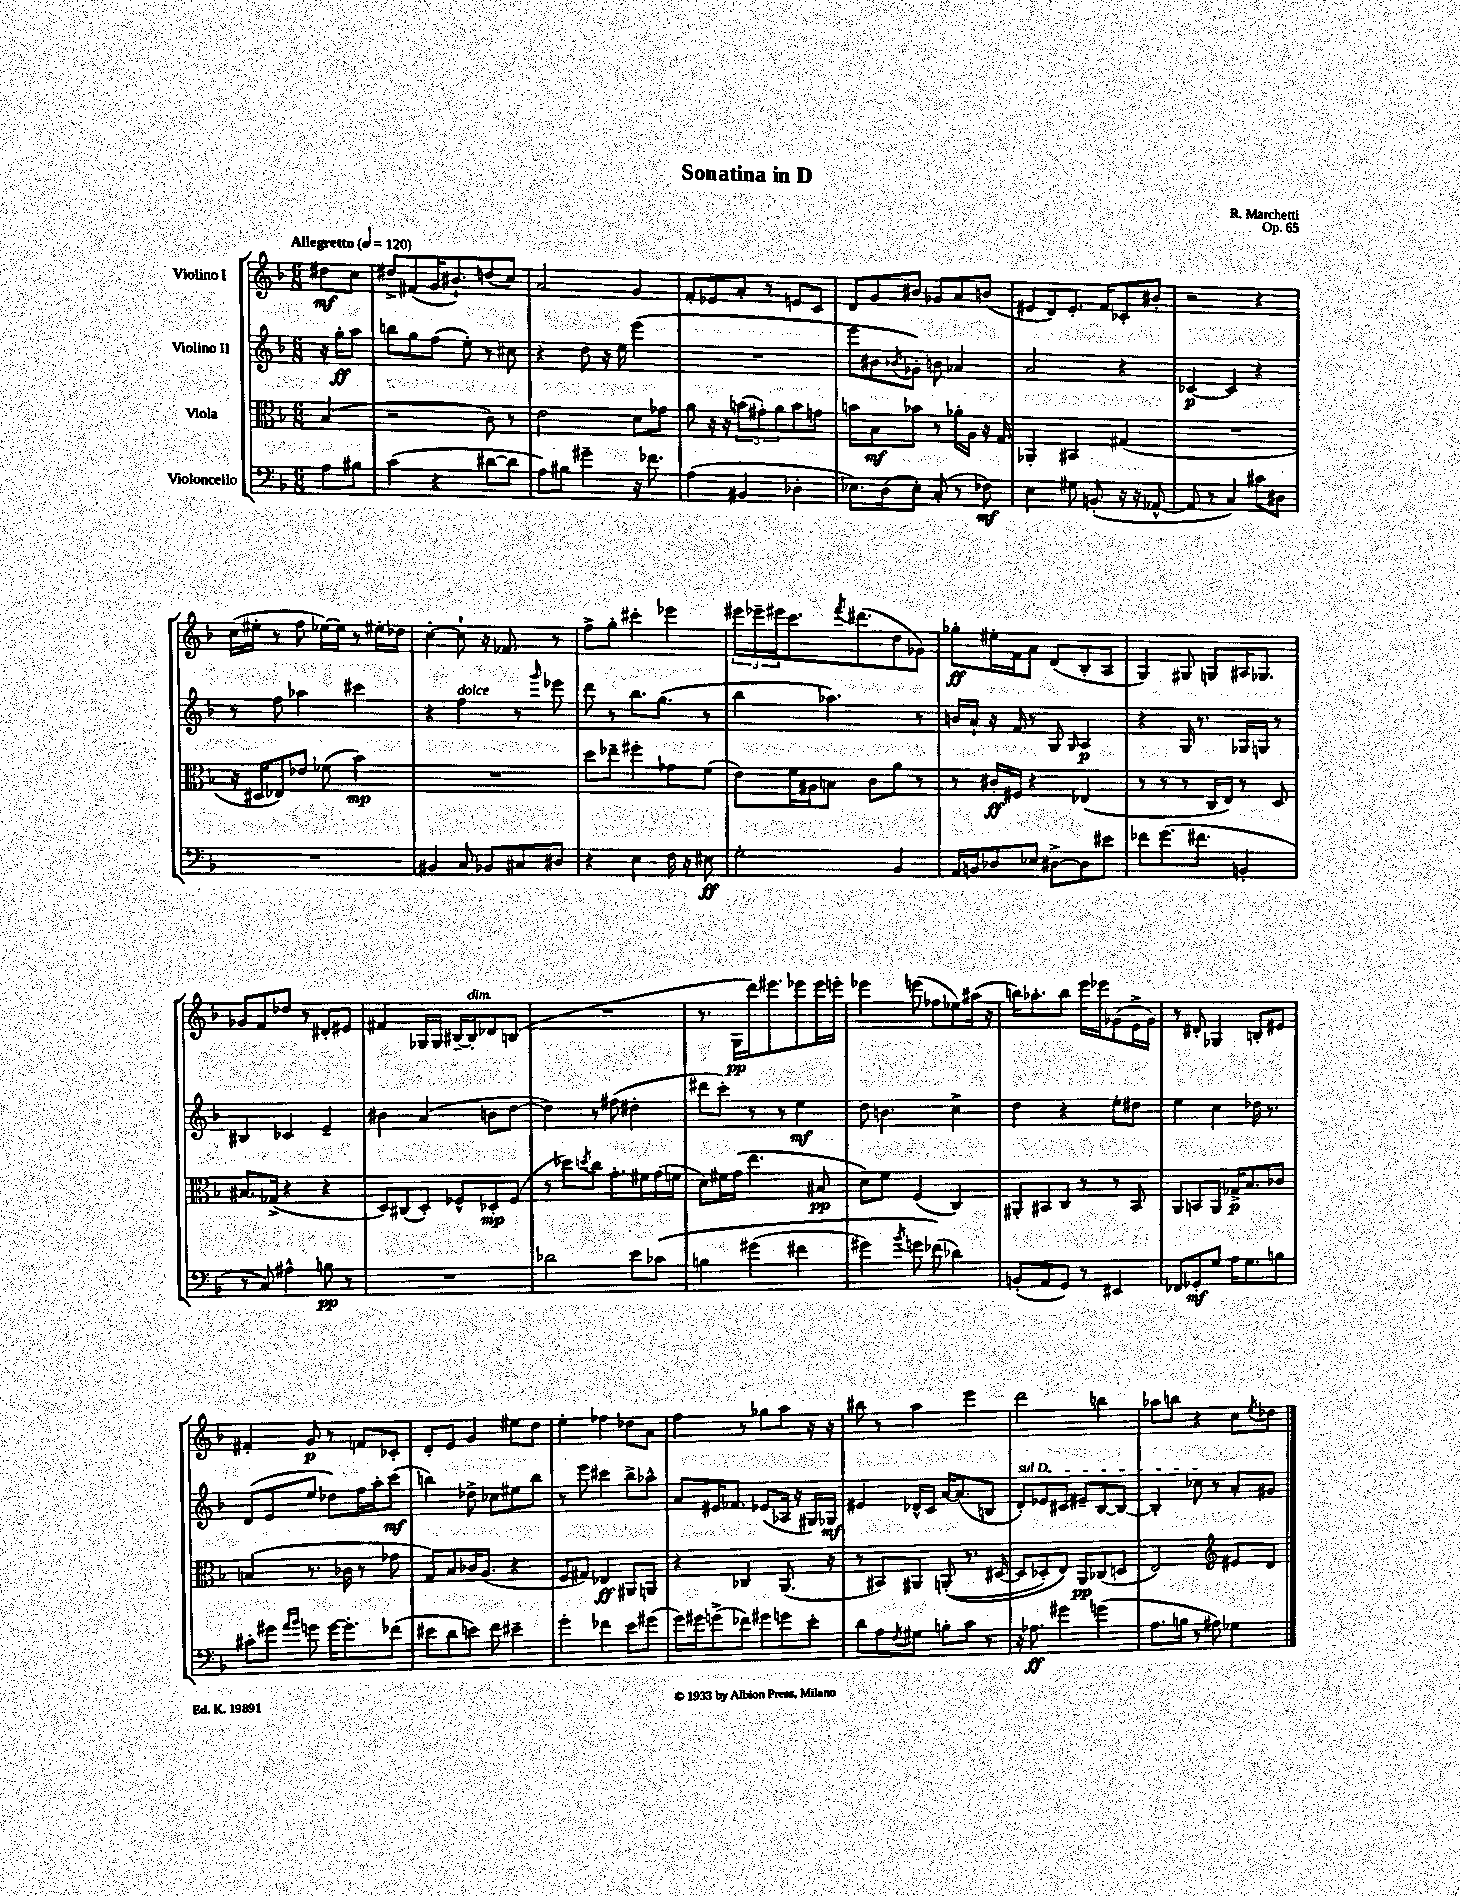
\header { title = "Sonatina in D" composer = "R. Marchetti" opus = "Op. 65" }
<<
\new StaffGroup <<
\new Staff = "s0" \with { instrumentName = "Violino I" } {
    \clef treble \key f \major \numericTimeSignature \time 6/8 \partial 4 \tempo "Allegretto" 4 = 120
    dis''8\mf c''8 |
    dis''8-> fis'8( g'16 bis'8.-!) d''8( c''8) |
    a'2 g'4 |
    f'8-. ees'8 a'8-. r8 e'8 c'8 |
    d'8 g'8 bis'8 ges'8 a'8 b'8( |
    eis'8 d'8) eis'8.-. f'16 ces'8-. bis'8-. |
    r2 r4 |
    c''16( eis''16-. r8 f''8 ees''16~) ees''16 r8 eis''16-. des''16 |
    c''4~-. c''8-! r16 fes'8. r8 |
    f''8-> g''8-. cis'''4-. ees'''4 |
    \tuplet 3/2 { eis'''16 ees'''16-- eis'''16 } c'''8. \acciaccatura { f'''8 } dis'''8.( d''8 ges'8) |
    ges''8-.\ff eis''16-. f'16 a'8 d'8( bes8-. a8 |
    g4) gis8 g8 ais16 ges8. |
    ges'8 f'8 des''8 r8 dis'8-. eis'8 |
    fis'4 ges16 ges16 bis16~-- bis16-.^\markup { \italic "dim." } des'8 b8( |
    R2. |
    r8. g16\pp d'''16) eis'''8. ees'''8 ees'''16 e'''16-. |
    ees'''4 e'''8( fes''8 ees''8) ais''16( r16 |
    b''16) aes''8.-. b''8 e'''16 ees'''16 ges'8( e'16-> ges'16) |
    r8 dis'8-. ges4 b8-. eis'8 |
    fis'4-. g'8\p r8 f'8 ces'8-. |
    d'8-. e'8 g'4 eis''8 d''8 |
    e''4-. fes''4 des''8 a'8 |
    f''4 r8 ges''8 a''8 r16 r16 |
    bis''8 r8 a''4 e'''4 |
    d'''2 b''4 |
    aes''8 b''8 r4 c''8 \acciaccatura { e''8 } des''8 \bar "|." |
}
\new Staff = "s1" \with { instrumentName = "Violino II" } {
    \clef treble \key f \major \numericTimeSignature \time 6/8 \partial 4
    r16 g''16-.\ff a''8 |
    b''8 g''8 f''8( e''8-.) r8 cis''8 |
    r4 d''8 r16 e''16 e'''4( |
    R2. |
    e'''8 bis'8 \acciaccatura { bes'8 } ges'8-.) b'8 aes'4 |
    a'2 r4 |
    ces'4~\p ces'4 r4 |
    r8 f''8 aes''4 cis'''4 |
    r4 f''4^\markup { \italic "dolce" } r8 \grace { g'''16 } ees'''8 |
    d'''8 r8 bes''8. g''8.( r8 |
    bes''4 aes''4.) r8 |
    b'16 a'16-! r16 f'16 r8 g8 \grace { g16 } a4\p |
    r4 g16 r8. ges16 g16 r8 |
    bis4 ces'4 e'4-- |
    bis'4 a'4( b'8 d''8~ |
    d''4) r8 fis''8( dis''4-. |
    dis'''8 c'''8-.) r8 r8 e''4\mf |
    d''8 b'4. c''4-> |
    d''4 r4 e''8-. dis''8 |
    e''4 c''4 des''16 r8. |
    d'8( e'8 e''8 des''8) f''16 a''16-. c'''8\mf( |
    b''4) des''8-> ces''8 eis''8 b''8 |
    r8 e'''8 cis'''4 bes''8-> aes''8-^ |
    a'8 eis'16 fes'8. ees'8( aes16 r16 gis16) ges16\mf |
    eis'4 des'16-^ c'16 a'16~ a'8.( b8 |
    \once \override TextSpanner.bound-details.left.text = \markup { \italic "sul D" } d'8-.\startTextSpan) ees'8 cis'8 eis'8-- bes8~ bes8~ |
    bes4-. ces''8\stopTextSpan r8 a'8-. gis'8 \bar "|." |
}
\new Staff = "s2" \with { instrumentName = "Viola" } {
    \clef alto \key f \major \numericTimeSignature \time 6/8 \partial 4
    bes4( |
    r2 c'8) r8 |
    e'2 d'8 ges'8 |
    a'8 r16 r16 \tuplet 3/2 { b'8( gis'8-.) a'8 } b'8 g'8 |
    b'8 bes8\mf bes'8 r8 aes'16-. a16 r16 g16 |
    aes,4-. bis,4 gis4( |
    R2. |
    r16 dis16 ees8) ees'8 fes'8( bes'4\mp) |
    R2. |
    d''8 ees''8-- fis''4-. ges'8 f'8( |
    e'8) f'16 ais16 b8 c'8 a'8 r8 |
    r8 cis'16-.\ff fis16 r4 ees4( |
    r8 r8 r8 c16 e16) r8 d8 |
    bis8. ges16->( r4 r4 |
    d8) cis8( d8-.) fes8-^ des8-.\mp fes8( |
    r8 des''8) \acciaccatura { d''8 } c''8 g'8.-. fis'16 g'16( f'16 |
    d'8) fis'16 g'16( e''4. bis8\pp |
    d'8) f'8 f4( c4) |
    ais,8-. bis,8 c8 r8 r8 bis,8 |
    a,8 b,8 a,8 ges16->\p bes8. ces'8 |
    b4( r8. ces'16 r8 ges'8 |
    g8) bes8 ces'16 a8.( r4 |
    f8 gis8) ees4\ff ais,8 a,8 |
    r4 ces4 a,8.( r16 |
    r8 bis,8) ais,8 a,8-.(\( r8. dis16~ |
    dis8 des8-.) e8\) a,8\pp ces8( d8 |
    e2) \clef treble eis'8 d'8 \bar "|." |
}
\new Staff = "s3" \with { instrumentName = "Violoncello" } {
    \clef bass \key f \major \numericTimeSignature \time 6/8 \partial 4
    a8 bis8 |
    c'4( r4 dis'8~ dis'8 |
    a8) bis8 gis'4-- r16 fes'8. |
    a4( bis,4 des4-. |
    ees8.) d16( ees8-.) c8-.( r8 fes8\mf) |
    e4 gis8 b,8-.( r16 r16 aes,8~-^ |
    aes,8 r8 c4) cis'8 dis8 |
    R2. |
    bis,4 c8 bes,8 cis8 dis8 |
    r4 e4 f16 r16 eis8\ff |
    g2-. bes,4 |
    a,16 b,16 des8 ees8 dis8~-> dis8 eis'8 |
    fes'8 g'8.( fis'8. b,4-. |
    r8 c8) ais4-^ b8\pp r8 |
    R2. |
    des'2 e'8 ces'8\( |
    b4 gis'4( fis'4 |
    gis'4) \acciaccatura { bes'8 } g'8 fes'8(\) des'4) |
    b,8-.( a,8 g,8) r8 eis,4 |
    fes,8 ges,8-.\mf g8 a16 g8. b8 |
    cis'8-. gis'8 \grace { a'16 bes'16 } g'8 g'16~ g'8.-. fes'8( |
    eis'8 d'8 e'8) f'8 eis'4-- |
    g'4-. fes'4 e'8 gis'8( |
    g'16) gis'16 g'8->( fes'8) gis'8 g'8 e'8-. |
    d'8 a8 \acciaccatura { f8 } gis8 b8-. c'8 r8 |
    r16 aes8.\ff gis'4 g'4( |
    a8. b16 r8 ais8) ges4 \bar "|." |
}
>>
>>
\layout { \context { \Score \remove "Bar_number_engraver" } }
